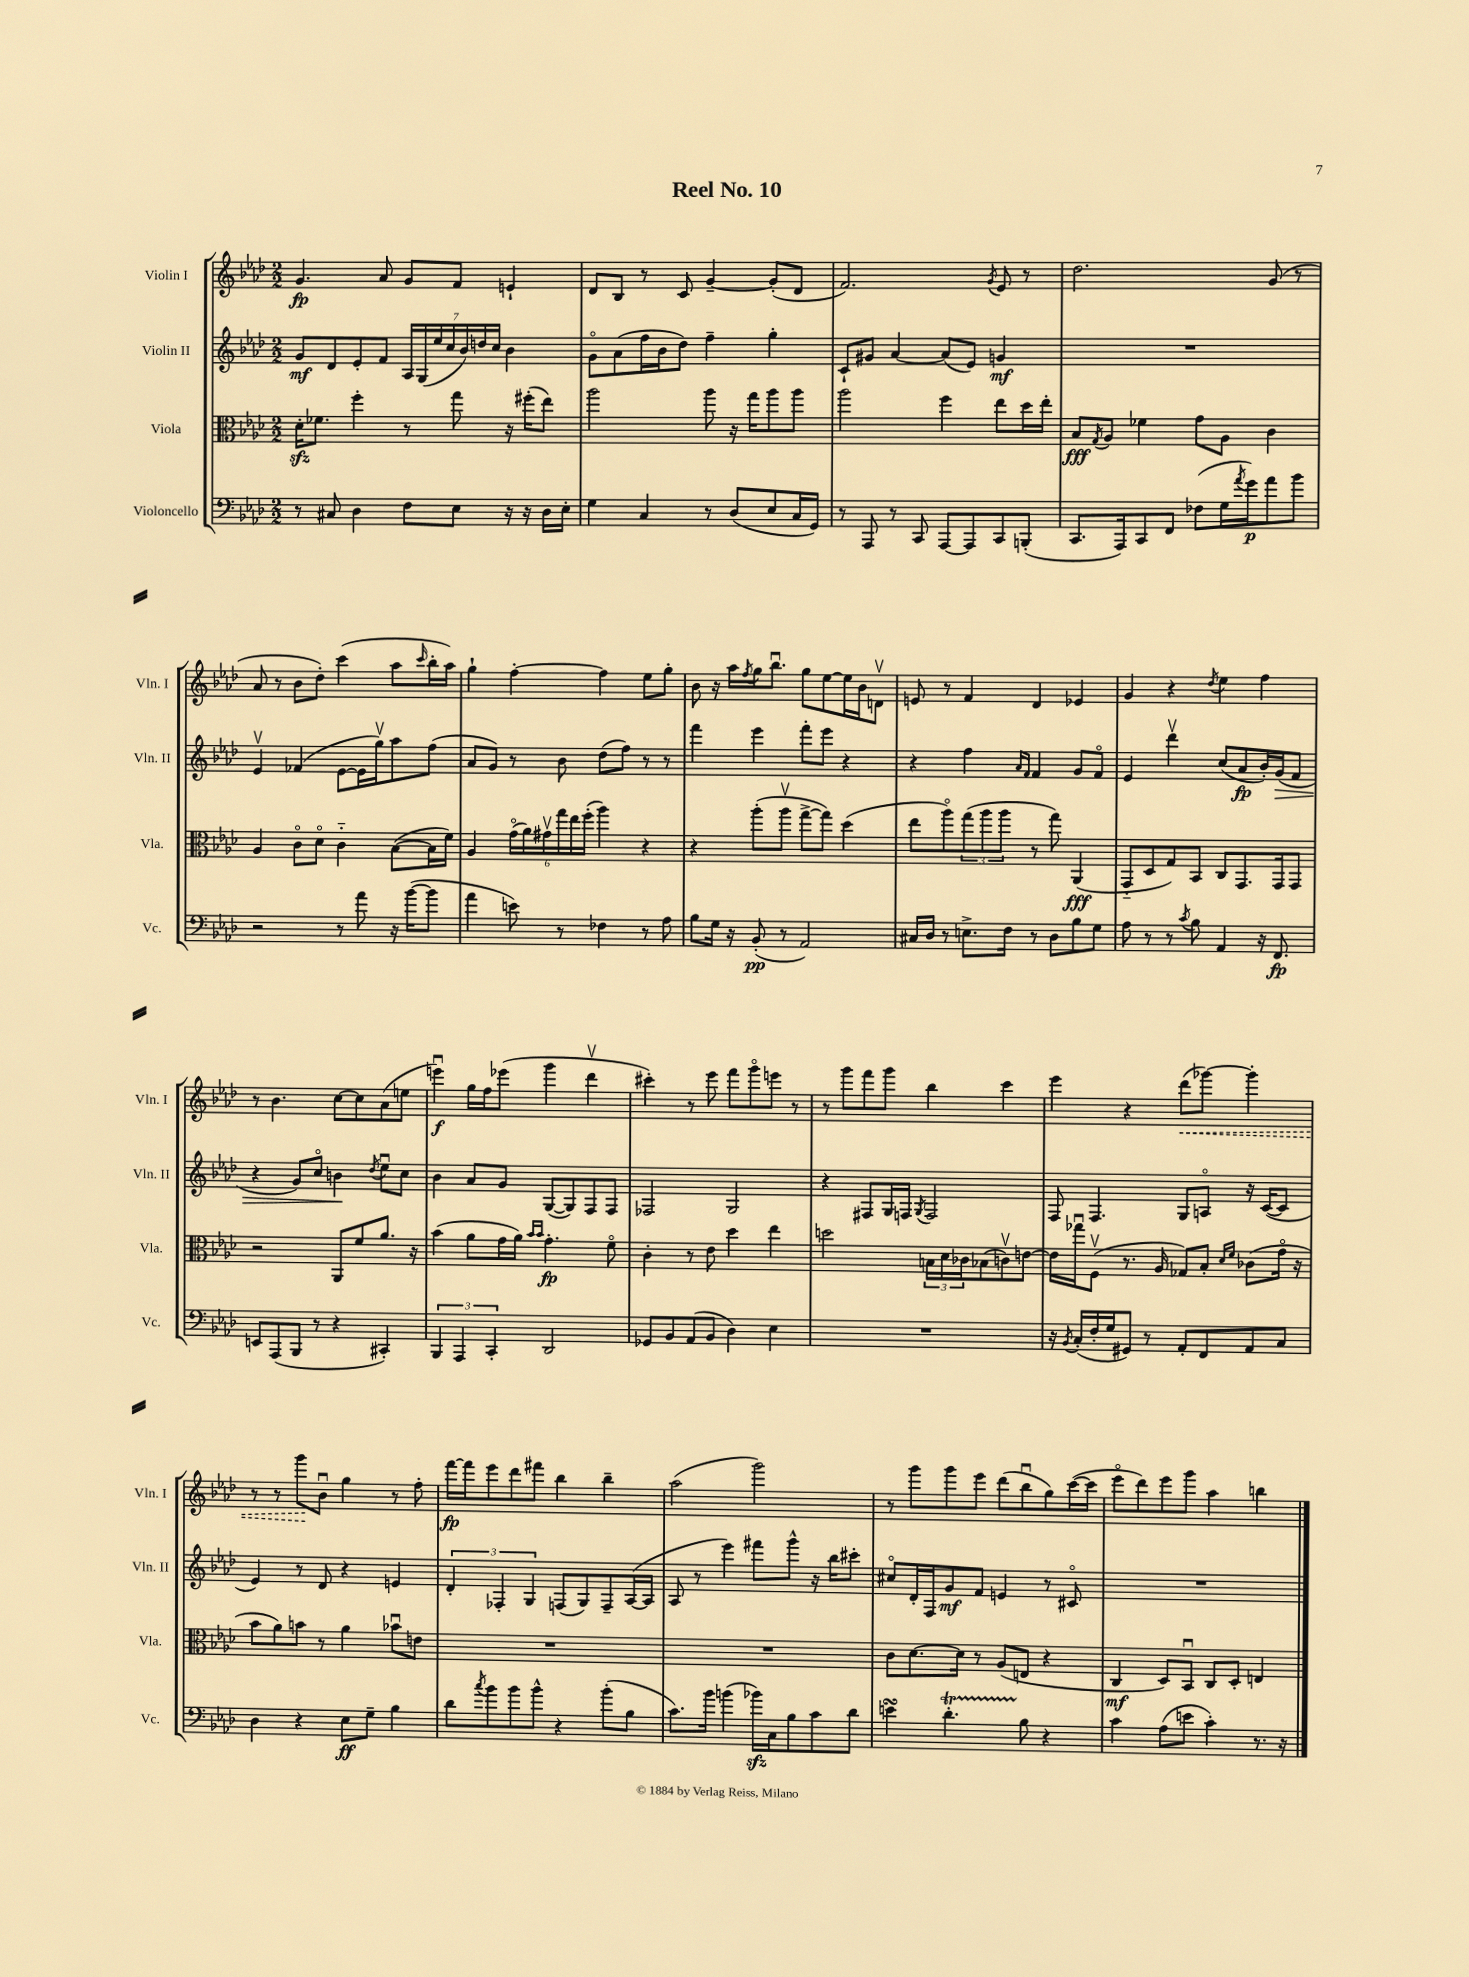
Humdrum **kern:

**kern	**kern	**kern	**kern
*staff4	*staff3	*staff2	*staff1
*clefF4	*clefC3	*clefG2	*clefG2
*k[b-e-a-d-]	*k[b-e-a-d-]	*k[b-e-a-d-]	*k[b-e-a-d-]
*M2/2	*M2/2	*M2/2	*M2/2
8r	16d-'\LK	8g/L	4.g/
.	8.f-\J	.	.
8C#/	.	8d-/	.
4D-\	4ff'\	8e-'/	.
.	.	8f/J	8a-/
8F\L	8r	28A-/LL	8g/L
.	.	(28G/	.
.	.	28ee-/	.
.	.	28cc/	.
8E-\J	8gg\	.	8f/J
.	.	28b-/)	.
.	.	28dd/	.
.	.	28cc/JJ	.
16r	16r	4b-\	4e`/
16r	(16ff#'\LK	.	.
16D-\LL	8ee-\J)	.	.
16E-'\JJ	.	.	.
=	=	=	=
4G\	2aa-\	8go\L	8d-/L
.	.	(8a-\	8B-/J
4C/	.	16ff\L	8r
.	.	16b-\J	.
.	.	8dd-\J)	8c/
8r	8aa-\	4ff~\	[4g~/
(8D-/L	16r	.	.
.	16gg\LK	.	.
8E-/	8aa-\	4gg'\	(8g'/]L
16C/L	8aa-\J	.	8d-/J
16GG/JJ)	.	.	.
=	=	=	=
8r	2aa-\	8c`/L	2.f/)
8AAA-/	.	8g#/J	.
8r	.	[4a-/	.
8CC/	.	.	.
[8AAA-/L	4ff\	(8a-/]L	.
8AAA-/]	.	8e-/J)	.
.	.	.	8qg/
8CC/	8ee-\L	4g/	8e-/
(8BBB'/J	16dd-\L	.	8r
.	16ee-'\JJ	.	.
=	=	=	=
8.CC/L	8B-/L	1r	2.dd-\
.	8qG/	.	.
.	8A-/J	.	.
16AAA-/k)	.	.	.
8CC/	4f-\	.	.
8FF/J	.	.	.
(8F-\L	8g\L	.	.
16G\L	8A-\J	.	.
8qa-/	.	.	.
16g\J)	.	.	.
8a-\	4c\	.	(8g/
8b-\J	.	.	8r
=	=	=	=
2r	4A-/	4e-v/	8a-/
.	.	.	8r
.	8co\L	(4f-/	8b-\L
.	8d-o\J	.	8dd-'\J)
8r	4c'~\	[8e-\L	(4ccc\
8a-\	.	16e-\]L	.
.	.	16ggv\J)	.
16r	([8B-\L	8aa-\	8aa-\L
([16b-\LK	.	.	.
.	.	.	16qqccc/
8b-\]J	16B-\]L	(8ff\J	16bb-'\L
.	16f\JJ)	.	16aa-\JJ)
=	=	=	=
4a-\	4A-/	8a-/L	4gg`\
.	.	8g/J)	.
8e\)	(24go\LL	8r	[4ff'\
.	24a-\)	.	.
.	24g#v\	.	.
8r	24gg\	8b-\	.
.	24ee-\	.	.
.	(24ff'\JJ	.	.
4F-\	4aa-\)	(8dd-\L	4ff\]
.	.	8ff\J)	.
8r	4r	8r	8ee-\L
8A-\	.	8r	8gg'\J
=	=	=	=
8B-\L	4r	4fff\	8b-\
16G\Jk	.	.	16r
16r	.	.	16aa-\LL
.	.	.	8qff/
(8BB-'/	(8aa-'\L	4eee-\	16gg\J
.	.	.	8.bb-u\J
8r	8aa-v\J	.	.
2AA-/)	[8gg^\L	8fff'\L	8gg\L
.	8gg\]J)	8eee-\J	[8ee-\
.	(4dd-\	4r	16ee-\]L
.	.	.	16b-\J
.	.	.	8dv\J
=	=	=	=
16C#/LL	8ee-\L	4r	8e/
16D-/JJ	.	.	.
8r	8aa-o\)	.	8r
8.E^\L	(12gg\	4ff\	4f/
.	12aa-\	.	.
.	12aa-\J	.	.
16F\Jk	.	.	.
.	.	16qqa-/LL	.
.	.	16qqf/JJ	.
8r	8r	4f/	4d-/
8D-\L	8gg\)	.	.
8B-\	(4AA-/	8g/L	4e-/
8G\J	.	8fo/J	.
=	=	=	=
8A-\	8GG'~/L	4e-/	4g/
8r	8D-/	.	.
8r	8G/)	4ddd-v\	4r
8qc/	.	.	.
8B-\	8BB-/J	.	.
.	.	.	8qdd-/
4AA-/	8C/L	(8cc/L	4ee-\
.	8.GG/	8a-/	.
16r	.	16b-'/L)	4ff\
8.FF/	16GG/k	(16g/J	.
.	8GG/J	8f/J	.
=	=	=	=
8EE/L	2r	4r	8r
(8AAA-/	.	.	4.b-\
8BBB-/J	.	8g/L)	.
8r	.	8cco/J	.
4r	8AA-/L	4b\	[8cc\L
.	8f/	.	8cc\]
.	.	8qdd-/	.
4CC#'/)	8.a-/J	8ee-u\L	(8a-\
.	.	8cc\J	8ee\J
.	16r	.	.
=	=	=	=
6BBB-/	(4b-\	4b-\	4eeeu\)
6AAA-/	.	.	.
.	8a-\L	8a-/L	16gg\LL
.	.	.	16ff\J
6CC'/	.	.	.
.	16g\L	8g/J	(8eee-\J
.	16a-\JJ)	.	.
.	16qqb-/LL	.	.
.	16qqb-/JJ	.	.
2DD-/	4.g'\	([8G/L	4ggg\
.	.	8G/])	.
.	.	8F/	4ddd-v\
.	8fo\	8F/J	.
=	=	=	=
8GG-/L	4c'\	2F-/	4ccc#'\)
8BB-/	.	.	.
(8AA-/	8r	.	8r
8BB-/J	8e-\	.	8eee-\
4D-\)	4dd-\	2G/	8fff\L
.	.	.	8gggo\
4E-\	4ee-\	.	8eee\J
.	.	.	8r
=	=	=	=
1r	2dd\	4r	8r
.	.	.	8ggg\L
.	.	8F#/L	8fff\
.	.	16G/L	8ggg\J
.	.	16F/JJ	.
.	.	8qG/	.
.	24B\LL	2F/	4bb-\
.	24d-\	.	.
.	24c-\J	.	.
.	(8B-\	.	.
.	8cv\)	.	4ccc\
.	[8e\J	.	.
=	=	=	=
16r	16e\]LL	8F/	4eee-\
8qBB-/	.	.	.
(16C'/LL	16gg-u\J	.	.
16F'/	(8Fv\J	4.F/	.
16G/J	.	.	.
8GG#/J)	8.r	.	4r
8r	.	.	.
.	16A-/	.	.
8AA-'/L	8G-/L)	8G/L	(8ddd-\L
8FF/	8B-'/J	8Ao/J	[8ggg-\J)
.	16qqd-/LL	.	.
.	16qqf/JJ	.	.
8AA-/	(8c-\L	16r	4ggg-'\]
.	.	([16c/LK	.
8C/J	16go\Jk	8c/]J	.
.	16r	.	.
=	=	=	=
4D-\	8b-\L	4e-/)	8r
.	8a-\)	.	8r
4r	8b\J	8r	8ggg\L
.	8r	8d-/	8b-u\J
8E-\L	4a-\	4r	4gg\
8G~\J	.	.	.
4B-\	8b-u\L	4e/	8r
.	8e\J	.	8ff'\
=	=	=	=
8d-\L	1r	6d-'/	[16fff\LL
.	.	.	16fff\]J
8qcc/	.	.	.
8b-\	.	.	8eee-\
.	.	6F-'/	.
8b-\	.	.	8ddd-\
.	.	6G/	.
8b-^^\J	.	.	8fff#\J
4r	.	(8F/L	4bb-\
.	.	8G/)	.
(8b-'\L	.	8F~/	4bb-~\
8B-\J	.	([16A-/L	.
.	.	16A-/]JJ	.
=	=	=	=
8.c\L)	1r	8A-/	(2aa-\
.	.	8r	.
16b-\Jk	.	.	.
(4b\	.	4eee-\)	.
16b-\LL)	.	8fff#\L	2ggg\)
16C\J	.	.	.
8B-\	.	8ggg^^\J	.
8c\	.	16r	.
.	.	16bb-\LK	.
8d-\J	.	8ccc#'\J	.
=	=	=	=
4e\	8c\L	8cc#o/L	8r
.	[8.d-\	16d-'/L	8ggg\L
.	.	16F/J	.
4.d-'\	.	8g/	8ggg\
.	16d-\]Jk	.	.
.	8r	8f/J	8eee-\J
.	(8A-/L	4e/	(8ddd-\L
8B-\	8E/J	.	8bb-u\
4r	4r	8r	8gg\)
.	.	8c#o/	([16ccc\L
.	.	.	16ccc\]JJ
=	=	=	=
4c\	4C/	1r	8eee-o\L
.	.	.	8ddd-\)
(8A-\L	8D-/L)	.	8eee-\
8e\J	8BB-u/J	.	8ggg\J
4c'\)	8C/L	.	4aa-\
.	8D-'/J	.	.
8.r	4E/	.	4bb\
16r	.	.	.
==	==	==	==
*-	*-	*-	*-
